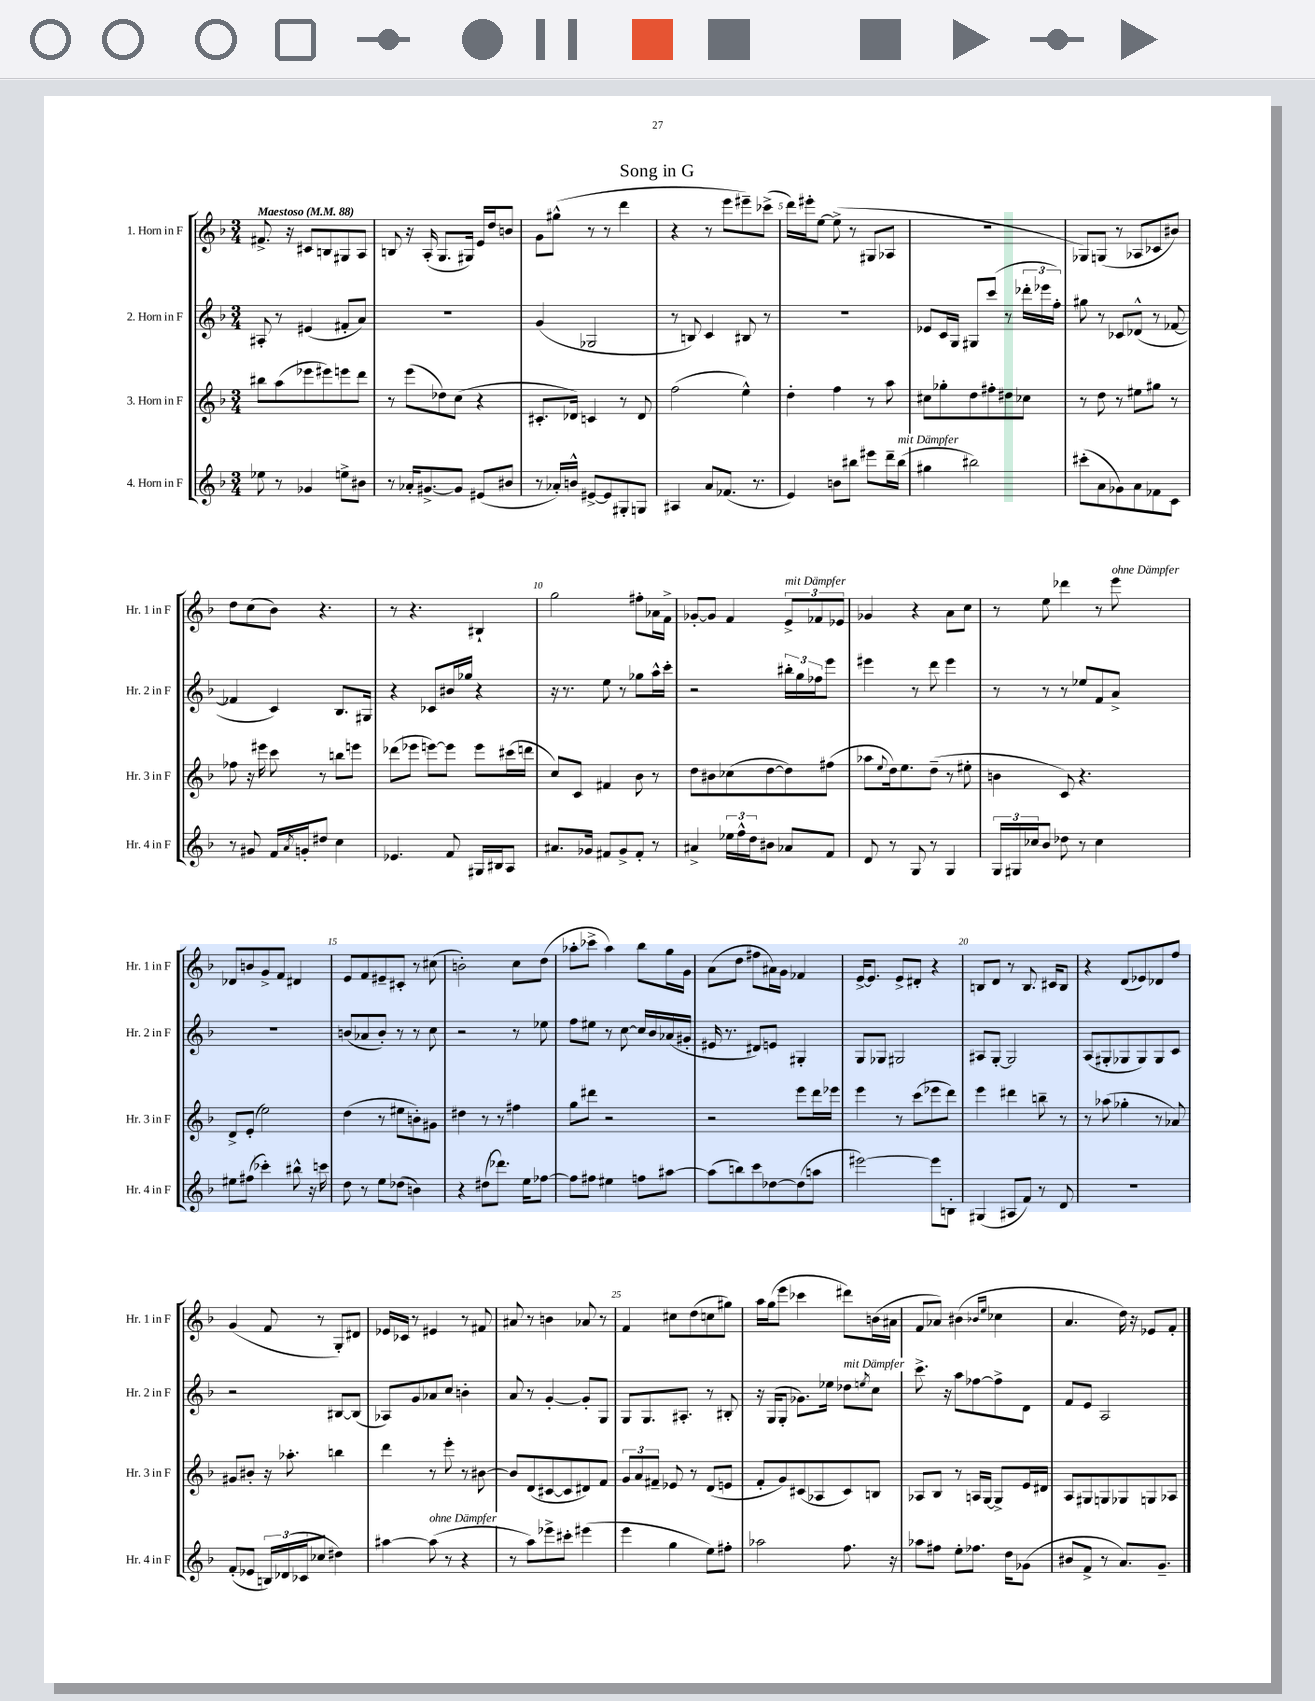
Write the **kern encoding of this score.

**kern	**kern	**kern	**kern
*part4	*part3	*part2	*part1
*staff4	*staff3	*staff2	*staff1
*I"4. Horn in F	*I"3. Horn in F	*I"2. Horn in F	*I"1. Horn in F
*I'Hr. 4 in F	*I'Hr. 3 in F	*I'Hr. 2 in F	*I'Hr. 1 in F
*clefG2	*clefG2	*clefG2	*clefG2
*k[b-]	*k[b-]	*k[b-]	*k[b-]
*M3/4	*M3/4	*M3/4	*M3/4
*MM88	*MM88	*MM88	*MM88
=1	=1	=1	=1
!	!	!	!LO:TX:a:B:t=Maestoso
8ee-X\	8bb#X\L	8A#X'/	8.f#X^/
8r	(8aa\	8r	.
.	.	.	16r
4g-X/	8eee-X\	(4e#X/	8c#X/L
.	8eee#X\)	.	8Bn/
8een^\L	8eeen\	8f#X'/L	8G#X/
8b#X\J	8ddd\J	8a/J)	8A/J
=2	=2	=2	=2
8r	8r	2.r	8Bn/
16a-X'/KL	(8eee\L	.	16r
[8.g#X^/	.	.	(16A'/
.	8dd-X\)	.	8.G/L
8g#/J]	(8cc\J	.	.
.	.	.	16G#X/Jk)
(8e#X/L	4r	.	16e/LL
.	.	.	16dd/J
8b#X/J	.	.	8bn/J
=3	=3	=3	=3
8r	8.c#X'/L	(4g/	8g\L
16a-X'/LL)	.	.	(8gg#X^^\J
16bn^^/JJ	16d-X/Jk)	.	.
[8e#X^/L	4cn/	2G-X/	8r
8e#/]	.	.	8r
8G#X'/	8r	.	4ddd\
8Gn/J	8d-/	.	.
=4	=4	=4	=4
4A#X/	(2ff\	8r	4r
.	.	8Bn/)	.
8a/L	.	4c/	8r
(8.f-X/J	.	.	8eee\L
.	4ee^^\)	8B#X/	8eee#X~\)
8.r	.	.	.
.	.	8r	(8ccc-X^\J
=5	=5	=5	=5
4e/)	4dd'\	2.r	16ddd\LL)
.	.	.	16eee#X'\J
.	.	.	[8ee\J
8bn\L	4ff\	.	(8ee^\]
8bb#X\J	.	.	8r
8eee#X\L	8r	.	8G#X/L
16ddd~\L	8aa\	.	8A-X/J
!LO:TX:a:i:t=mit Dämpfer	!	!	!
(16bb#\JJ	.	.	.
=6	=6	=6	=6
4gg#X\	8cc#X\L	8e-X/L	2.r
.	8gg-X'\	16c/L	.
.	.	16G/JJ	.
2bb#X\)	8dd\	8G#X/L	.
.	8ff#X'\	(8ccc/J	.
.	8dd#X\	8r	.
.	8cc-X\J	24ddd-X'\LL	.
.	.	24eee-X\	.
.	.	24ff'\JJ)	.
=7	=7	=7	=7
(8ccc#X'\L	8r	8gg#X\	8G-X/L)
8a\	8dd\	8r	(8Gn/J
8g-X\)	8r	8c-X/L	8r
8a\	8ee#X\L	(8d-X^^/J	8A-X/L
8f-X\	8gg#X\J	8r	8c-X/
8c\J	8r	[8f-X/	8b#X/J)
!!LO:LB:g=z
=8	=8	=8	=8
8r	8ff-X\	4f-X/]	8dd\L
8g#X/	16r	.	(8cc\
.	16eee#X\	.	.
16f/LL	8ccc\	4c/)	8b-\J)
8qa/	.	.	.
16gn'/J	.	.	.
8dd#X/J	8r	.	4.r
4cc\	8bbn\L	8.B-/L	.
.	8eeen\J	.	.
.	.	16G#X/Jk	.
=9	=9	=9	=9
4.e-X/	(8ddd-X\L	4r	8r
.	8eee-X\J	.	4.r
.	[8eeen\L)	8c-X/L	.
8f/	8eee\J]	16b#X/L	.
.	.	16gg-X/JJ	.
16G#X/LL	8eee\L	4r	4B#X`/
16B#X/J	.	.	.
8A/J	(16ccc#X\L	.	.
.	16dddn\JJ	.	.
=10	=10	=10	=10
8.a#X/L	8cc/L)	16r	2gg\
.	.	8.r	.
.	8c/J	.	.
16g-X/Jk	.	.	.
8f#X/L	4f#X/	8ee\	.
8g-^/	.	8r	.
8f#'/J	8b-\	8gg-X\L	8ff#X'\L
8r	8r	16aa^^\L	16a-X\L
.	.	16ccc'\JJ	16f^\JJ
=11	=11	=11	=11
4a#X^/	8dd\L	2r	[8g-X'/L
.	8b#X\	.	8g-/J]
24ee-X\LL	(8cc-X\	.	4f/
24ff^^\	.	.	.
24dd\J	.	.	.
8b#X\J	[8dd\	.	.
!	!	!	!LO:TX:a:i:t=mit Dämpfer
8a-X/L	8dd\])	24bb#X'\LL	12e^/L
.	.	24gg\	.
.	.	24ff-X\J	12f-X/
8f/J	(8ff#X\J	8eee\J	.
.	.	.	12e-X/J
=12	=12	=12	=12
8d/	8aa-X\L	4eee#X\	4g-X/
.	8qqee/	.	.
8r	16dd\k)	.	.
.	8.ee\	.	.
8G/	.	8r	4r
8r	(8dd~\J	8ddd\	.
4G/	8r	4eee#\	8a\L
.	8ee#X'\	.	8cc\J
=13	=13	=13	=13
24G/LL	4bn\	8r	8r
24G#X/	.	.	.
24cc-X/J	.	.	.
8b-/J	.	8r	8ee\
8dd-X\	8c/)	8r	4ddd-X\
8r	4.r	8ee-X/L	.
4cc-\	.	8f/	8r
!	!	!	!LO:TX:a:i:t=ohne Dämpfer
.	.	8a^/J	8eee\
!!LO:LB:g=z
=14	=14	=14	=14
8ee#X\L	8d^/L	2.r	8d-X/L
(8ff#X\J	(8e'/J	.	8bn/
4ccc-X'\)	2ee\)	.	8g^/
.	.	.	8f/J
8bb#X^^\	.	.	4d#X/
16r	.	.	.
16cccn\	.	.	.
=15	=15	=15	=15
8dd\	(4dd\	(8bn/L	8e/L
8r	.	8a-X/	8f/
8ee\L	8r	8b'/J)	8e#X~/
(8dd-X\J	8ee#X\L	8r	8c#X'/J
4bn\)	8bn'\)	8r	8r
.	8g#X\J	8cc\	(8cc#X\
=16	=16	=16	=16
4r	4dd#X\	2r	2bn'\)
(8dd#X\L	8r	.	.
8.ddd-X\J)	8r	.	.
.	4ff#X\	8r	8cc\L
16ee\KL	.	.	.
[8ff-X\J	.	8ee-X\	(8dd\J
=17	=17	=17	=17
8ff-\L]	8gg\L	8ff\L	8aa-X'\L
8ff#X\J	8ddd#X\J	8ee#X\J	8ccc-X^\J
4ee#X\	2r	8r	4aa-\)
.	.	[8cc\	.
8ffn\L	.	16cc/LL]	8bb-\L
.	.	16b-/	.
[8aa#X\J	.	(16a-X/	16gg\L
.	.	16g#X'/JJ	16g\JJ
=18	=18	=18	=18
(8aa#\L]	2r	16e#X/	(8a\L
.	.	8.r	.
8bbn\)	.	.	8dd\J
8ccc\	.	8d#X/L)	8ff#X\L
[8dd-X\	.	8en/J	16a#X\L)
.	.	.	16g\JJ
(8dd-\]	8eee\L	4G#X'/	4f-X/
8aan\J	16ddd\L	.	.
.	16eee-X\JJ	.	.
=19	=19	=19	=19
[2eee#X\)	4eee\	8G/L	[16e^/KL
.	.	.	8.e/J]
.	.	8G-X/J	.
.	8r	2G#X/	8e^/L
.	(8ccc\L	.	8d#X'/J
8eee#\L]	8eee-X\	.	4r
8Bn'\J	8ddd\J)	.	.
=20	=20	=20	=20
(4G#X/	4eee\	8A#X/L	8Bn/L
.	.	[8G'/J	8d/J
8A#X/L	4ddd#X\	2G/]	8r
8f/J)	.	.	8.B/
8r	8bbn~\	.	.
.	.	.	16c#X/KL
8d/	8r	.	8B/J
=21	=21	=21	=21
2.r	8r	(8A/L	4r
.	(8aa-X\	8G#X'/	.
.	4gg-X'\	8G-X/	(8d/L
.	.	8G-/)	8e-X/)
.	8r	8G-/	8d-X/
.	8a-X/)	8c/J	8ff/J
!!LO:LB:g=z
=22	=22	=22	=22
(8f'/L	8g#X/L	2r	(4g/
8e-X/J	8b#X'/J	.	.
24Bn/LL)	16r	.	8f/
(24d-X/	.	.	.
.	8.aa-X'\	.	.
24c-X/J	.	.	.
8cc-X/J	.	.	8r
4dd#X\)	4bbn\	[8B#X/L	8G'/L)
.	.	(8B#/J]	8d#X/J
=23	=23	=23	=23
[4aa#X\	4ddd\	8A-X/L)	16e-X/LL
.	.	.	16c-X/JJ
.	.	8g/	8r
!LO:TX:a:i:t=ohne Dämpfer	!	!	!
(8aa#\]	8r	8a-X/	4e#X/
8r	8eee'\	8cc/J	.
4r	8r	4bn'\	8r
.	[8b#X\	.	8f#X/
=24	=24	=24	=24
8r	8b#/L]	8a/	8a#X/
8aa\L)	(8d/	8r	8r
8eee-X^\	[8c#X/	[4g'/	4bn\
8ccc#X'\J	8c#/]	.	.
(4eee#X\	8d#X/)	8g'/L]	8a-X/
.	8f/J	8G/J	8r
=25	=25	=25	=25
4eee\	12g/L	8G/L	4f/
.	12a/	.	.
.	.	8.G/	.
.	12f#X~/J	.	.
4gg\	8e-X/	.	8cc#X\L
.	.	8.A#X'/J	.
.	8r	.	(8dd\
8ee\L)	(8d/L	8r	8ccn\
8ff#X'\J	8en/J	8B#X'/	8gg#X\J)
=26	=26	=26	=26
2aa-X\	8f'/L	16r	16aa\LL
.	.	(16G/KL	(16gg\J
.	8g/)	8G'/J	8eee\J
.	(8c#X/	8.g-X\L)	4ccc-X\
.	8A-X/	.	.
.	.	16ee-X\Jk	.
!	!	!LO:TX:a:i:t=mit Dämpfer	!
8.ff\	8c#/)	8dd-X\L	8ddd#X\L)
.	.	8qeen/	.
.	8Bn/J	8cc\J	(16bn\L
16r	.	.	16a#X\JJ
=27	=27	=27	=27
8aa-X\L	8A-X/L	8.ccc^\	8f/L
8ff#X\J	8B-/J	.	8a-X/J)
.	.	16r	.
8ee'\L	8r	8aa\L	(4b#X\
8.ff-X\J	16An/LL	[8ff-X\	.
.	[16G/JJ	.	.
.	.	.	16qqb-X/LL
.	.	.	16qqee/JJ
.	8G^/L]	8ff-^\]	4cc-X\
16dd\KL	.	.	.
(8g-X\J	16e/L	8d\J	.
.	16d#X/JJ	.	.
=28	=28	=28	=28
8b#X/L	8A/L	8f/L	4.a/
8f^/J	8G#X/	8e/J	.
8r	8Gn/	2A/	.
8.a/L)	8G-X/	.	16dd\)
.	.	.	16r
.	8Gn/	.	8e-X/L
8.g~/J	.	.	.
.	8A-X/J	.	8f'/J
==	==	==	==
*-	*-	*-	*-
